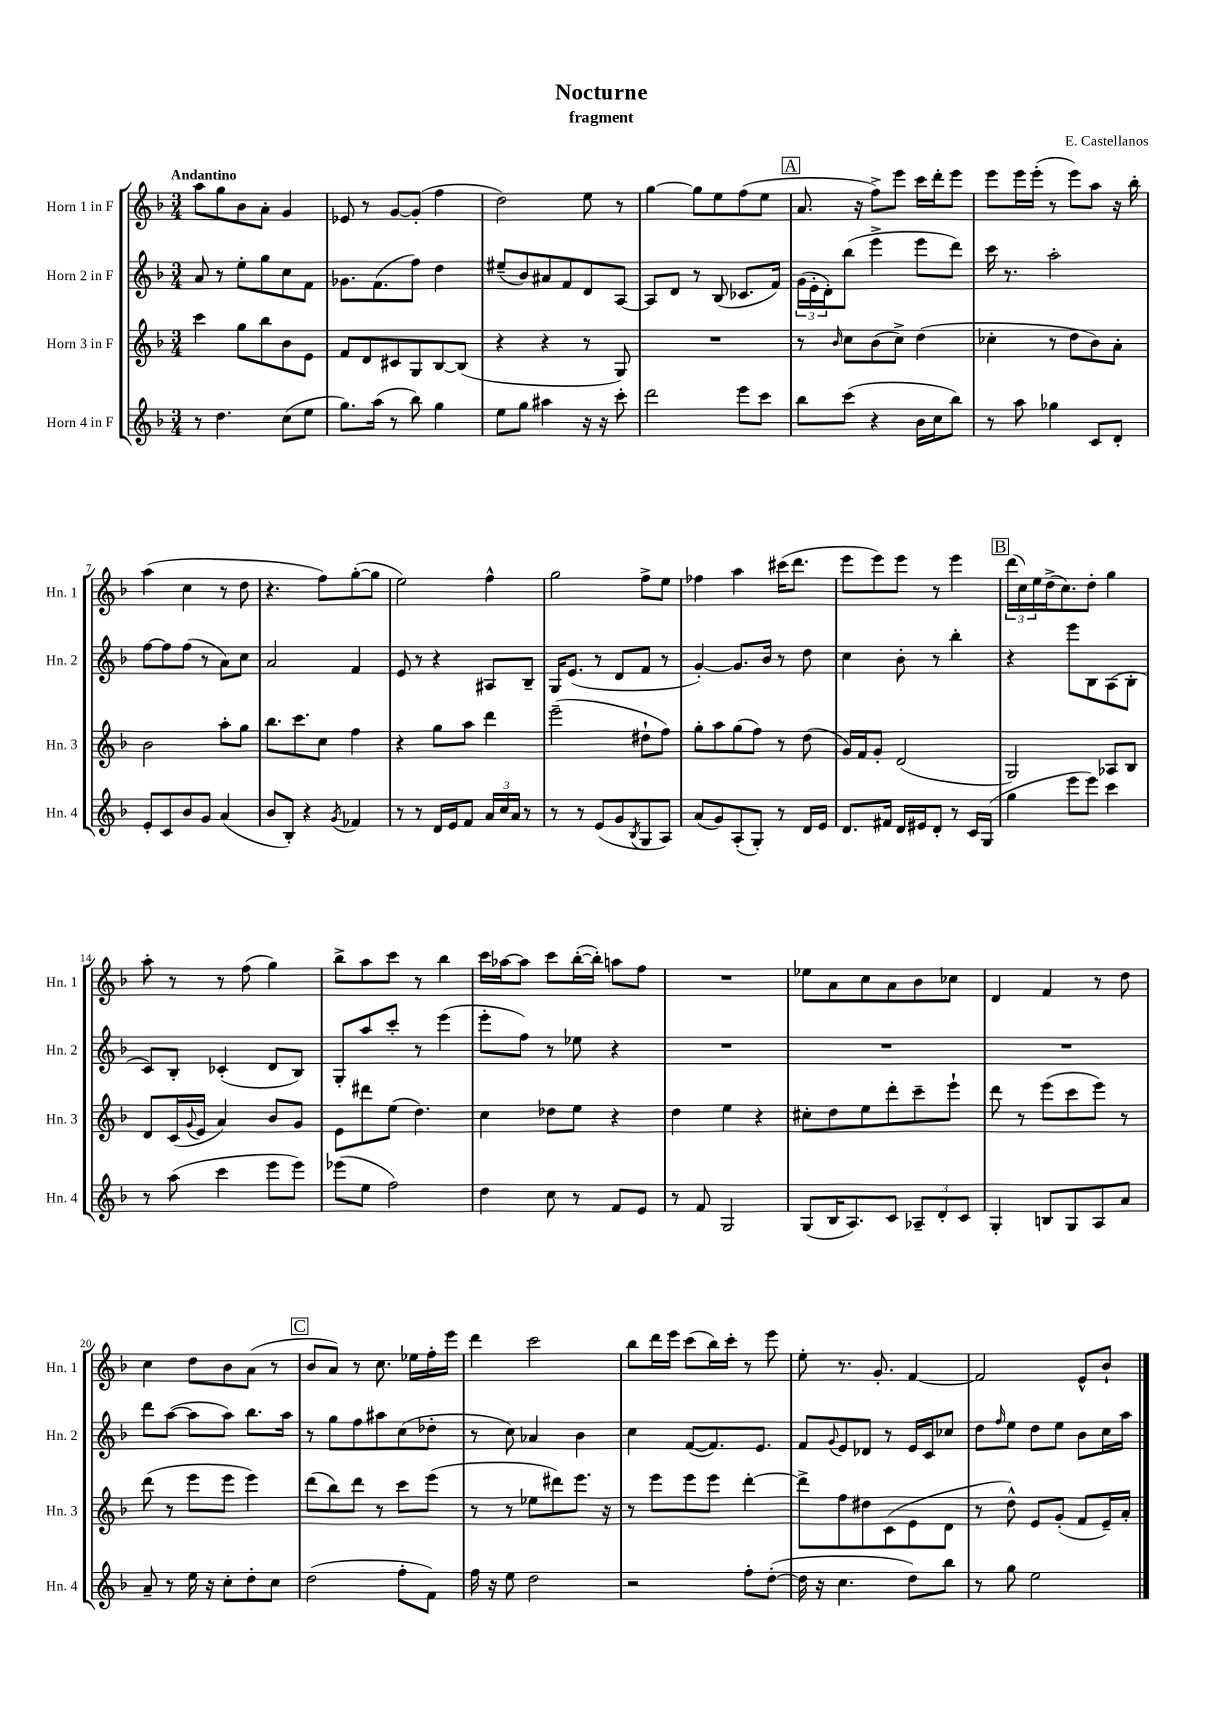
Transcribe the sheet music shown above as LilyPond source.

\header { title = "Nocturne" composer = "E. Castellanos" subtitle = "fragment" }
<<
\new StaffGroup <<
\new Staff = "s0" \with { instrumentName = "Horn 1 in F" shortInstrumentName = "Hn. 1" } {
    \clef treble \key f \major \numericTimeSignature \time 3/4 \tempo "Andantino"
    a''8 g''8 bes'8 a'8-. g'4 |
    ees'8 r8 g'8~ g'8-.( f''4 |
    d''2) e''8 r8 |
    g''4~ g''8 e''8 f''8( e''8 |
    \mark \markup { \box "A" } a'8. r16 f''8->) e'''8 c'''16 d'''16-. e'''8 |
    e'''8 e'''16 e'''16-.( r8 e'''8) a''8 r16 bes''16-. |
    a''4( c''4 r8 d''8 |
    r4. f''8) g''8~-.( g''8 |
    e''2) f''4-^ |
    g''2 f''8-> e''8 |
    fes''4 a''4 cis'''16( d'''8. |
    e'''8 e'''8) e'''8 r8 e'''4 |
    \mark \markup { \box "B" } \tuplet 3/2 { d'''16( c''16) e''16 } d''16->( c''8.) d''8-. g''4 |
    a''8-. r8 r8 f''8( g''4) |
    bes''8-> a''8 c'''8 r8 bes''4 |
    c'''16 aes''16~ aes''8 c'''8 bes''16~-.( bes''16-.) a''8 f''8 |
    R2. |
    ees''8 a'8 c''8 a'8 bes'8 ces''8 |
    d'4 f'4 r8 d''8 |
    c''4 d''8 bes'8 a'8( r8 |
    \mark \markup { \box "C" } bes'8 a'8) r8 c''8. ees''16 f''16-. e'''16 |
    d'''4 c'''2 |
    bes''8 d'''16 e'''16 c'''8( bes''16) c'''16-. r8 e'''8 |
    e''8-. r8. g'8.-. f'4~ |
    f'2 e'8-^ bes'8-! \bar "|." |
}
\new Staff = "s1" \with { instrumentName = "Horn 2 in F" shortInstrumentName = "Hn. 2" } {
    \clef treble \key f \major \numericTimeSignature \time 3/4
    a'8 r8 e''8-. g''8 c''8 f'8 |
    ges'8. f'8.( f''8) d''4 |
    eis''8--( bes'8) ais'8 f'8 d'8 a8~ |
    a8 d'8 r8 bes8( ces'8. f'16) |
    \mark \markup { \box "A" } \tuplet 3/2 { g'16( e'16-. d'16-.) } bes''8( e'''4-> e'''8 d'''8) |
    c'''16 r8. a''2-. |
    f''8~ f''8 f''8( r8 a'8) c''8 |
    a'2 f'4 |
    e'8 r8 r4 ais8 bes8-- |
    g16 e'8.( r8 d'8 f'8 r8 |
    g'4~-.) g'8. bes'16 r8 d''8 |
    c''4 bes'8-. r8 bes''4-. |
    \mark \markup { \box "B" } r4 e'''8 bes8 a8( bes8-. |
    c'8) bes8-. ces'4-.( d'8 bes8) |
    g8-. a''8 c'''8-. r8 e'''4( |
    e'''8-. f''8) r8 ees''8 r4 |
    R2. |
    R2. |
    R2. |
    d'''8 a''8~( a''8 a''8) bes''8. a''16 |
    \mark \markup { \box "C" } r8 g''8 f''8 ais''8 c''8( des''8-. |
    r8 c''8) aes'4 bes'4 |
    c''4 f'8~( f'8.) e'8. |
    f'8 \appoggiatura { g'8 } e'8 des'8 r8 e'16 c'16 ces''8 |
    d''8 \grace { f''16 } e''8 d''8 e''8 bes'8 c''16 a''16 \bar "|." |
}
\new Staff = "s2" \with { instrumentName = "Horn 3 in F" shortInstrumentName = "Hn. 3" } {
    \clef treble \key f \major \numericTimeSignature \time 3/4
    c'''4 g''8 bes''8 bes'8 e'8 |
    f'8 d'8 cis'8 g8 bes8~ bes8( |
    r4 r4 r8 g8) |
    R2. |
    \mark \markup { \box "A" } r8 \grace { bes'16 } c''8 bes'8( c''8->) d''4( |
    ces''4-. r8 d''8 bes'8) a'8-. |
    bes'2 a''8-. g''8 |
    bes''8. c'''8. c''8 f''4 |
    r4 g''8 a''8 d'''4 |
    e'''2--( dis''8-! f''8) |
    g''8-. a''8 g''8( f''8) r8 d''8( |
    g'16) f'16 g'8-. d'2( |
    \mark \markup { \box "B" } g2) aes8 bes8 |
    d'8 c'16( \appoggiatura { g'8 } e'16 a'4) bes'8 g'8 |
    e'8 dis'''8 e''8( d''4.) |
    c''4 des''8 e''8 r4 |
    d''4 e''4 r4 |
    cis''8-. d''8 e''8 d'''8-. c'''8-- e'''8-! |
    d'''8 r8 e'''8( c'''8 e'''8) r8 |
    d'''8( r8 e'''8 e'''8 e'''4) |
    \mark \markup { \box "C" } d'''8( bes''8) d'''8 r8 c'''8 e'''8( |
    r8 r8 ees''8 dis'''8) e'''8. r16 |
    r8 e'''8 e'''8 e'''8 d'''4~-. |
    d'''8-> f''8 dis''8 c'8( e'8 d'8 |
    r8 d''8-^) e'8 g'8-.( f'8 e'16--) a'16-. \bar "|." |
}
\new Staff = "s3" \with { instrumentName = "Horn 4 in F" shortInstrumentName = "Hn. 4" } {
    \clef treble \key f \major \numericTimeSignature \time 3/4
    r8 d''4. c''8( e''8 |
    g''8.) a''16( r8 bes''8) g''4 |
    e''8 g''8 ais''4 r16 r16 c'''8-. |
    d'''2 e'''8 c'''8 |
    \mark \markup { \box "A" } bes''8 c'''8( r4 bes'16 c''16 bes''8) |
    r8 a''8 ges''4 c'8 d'8-. |
    e'8-. c'8 bes'8 g'8 a'4( |
    bes'8 bes8-.) r4 \acciaccatura { g'8 } fes'4 |
    r8 r8 d'16 e'16 f'8 \tuplet 3/2 { a'16 c''16 a'16 } r8 |
    r8 r8 e'8( g'8 \acciaccatura { bes8 } g8 a8) |
    a'8( g'8) a8-.( g8-.) r8 d'16 e'16 |
    d'8. fis'16 d'16 eis'16 d'8-. r8 c'16 g16( |
    \mark \markup { \box "B" } g''4 e'''8 e'''8) c'''4 |
    r8 a''8( c'''4 e'''8 e'''8) |
    ees'''8( e''8 f''2) |
    d''4 c''8 r8 f'8 e'8 |
    r8 f'8 g2 |
    g8( bes16 a8.) c'8 \tuplet 3/2 { aes8-- d'8-. c'8 } |
    g4-. b8 g8 a8 a'8 |
    a'8-- r8 e''16 r16 c''8-. d''8-. c''8 |
    \mark \markup { \box "C" } d''2( f''8-. f'8) |
    f''16 r16 e''8 d''2 |
    r2 f''8-. d''8~-.( |
    d''16 r16 c''4. d''8) bes''8 |
    r8 g''8 e''2 \bar "|." |
}
>>
>>
